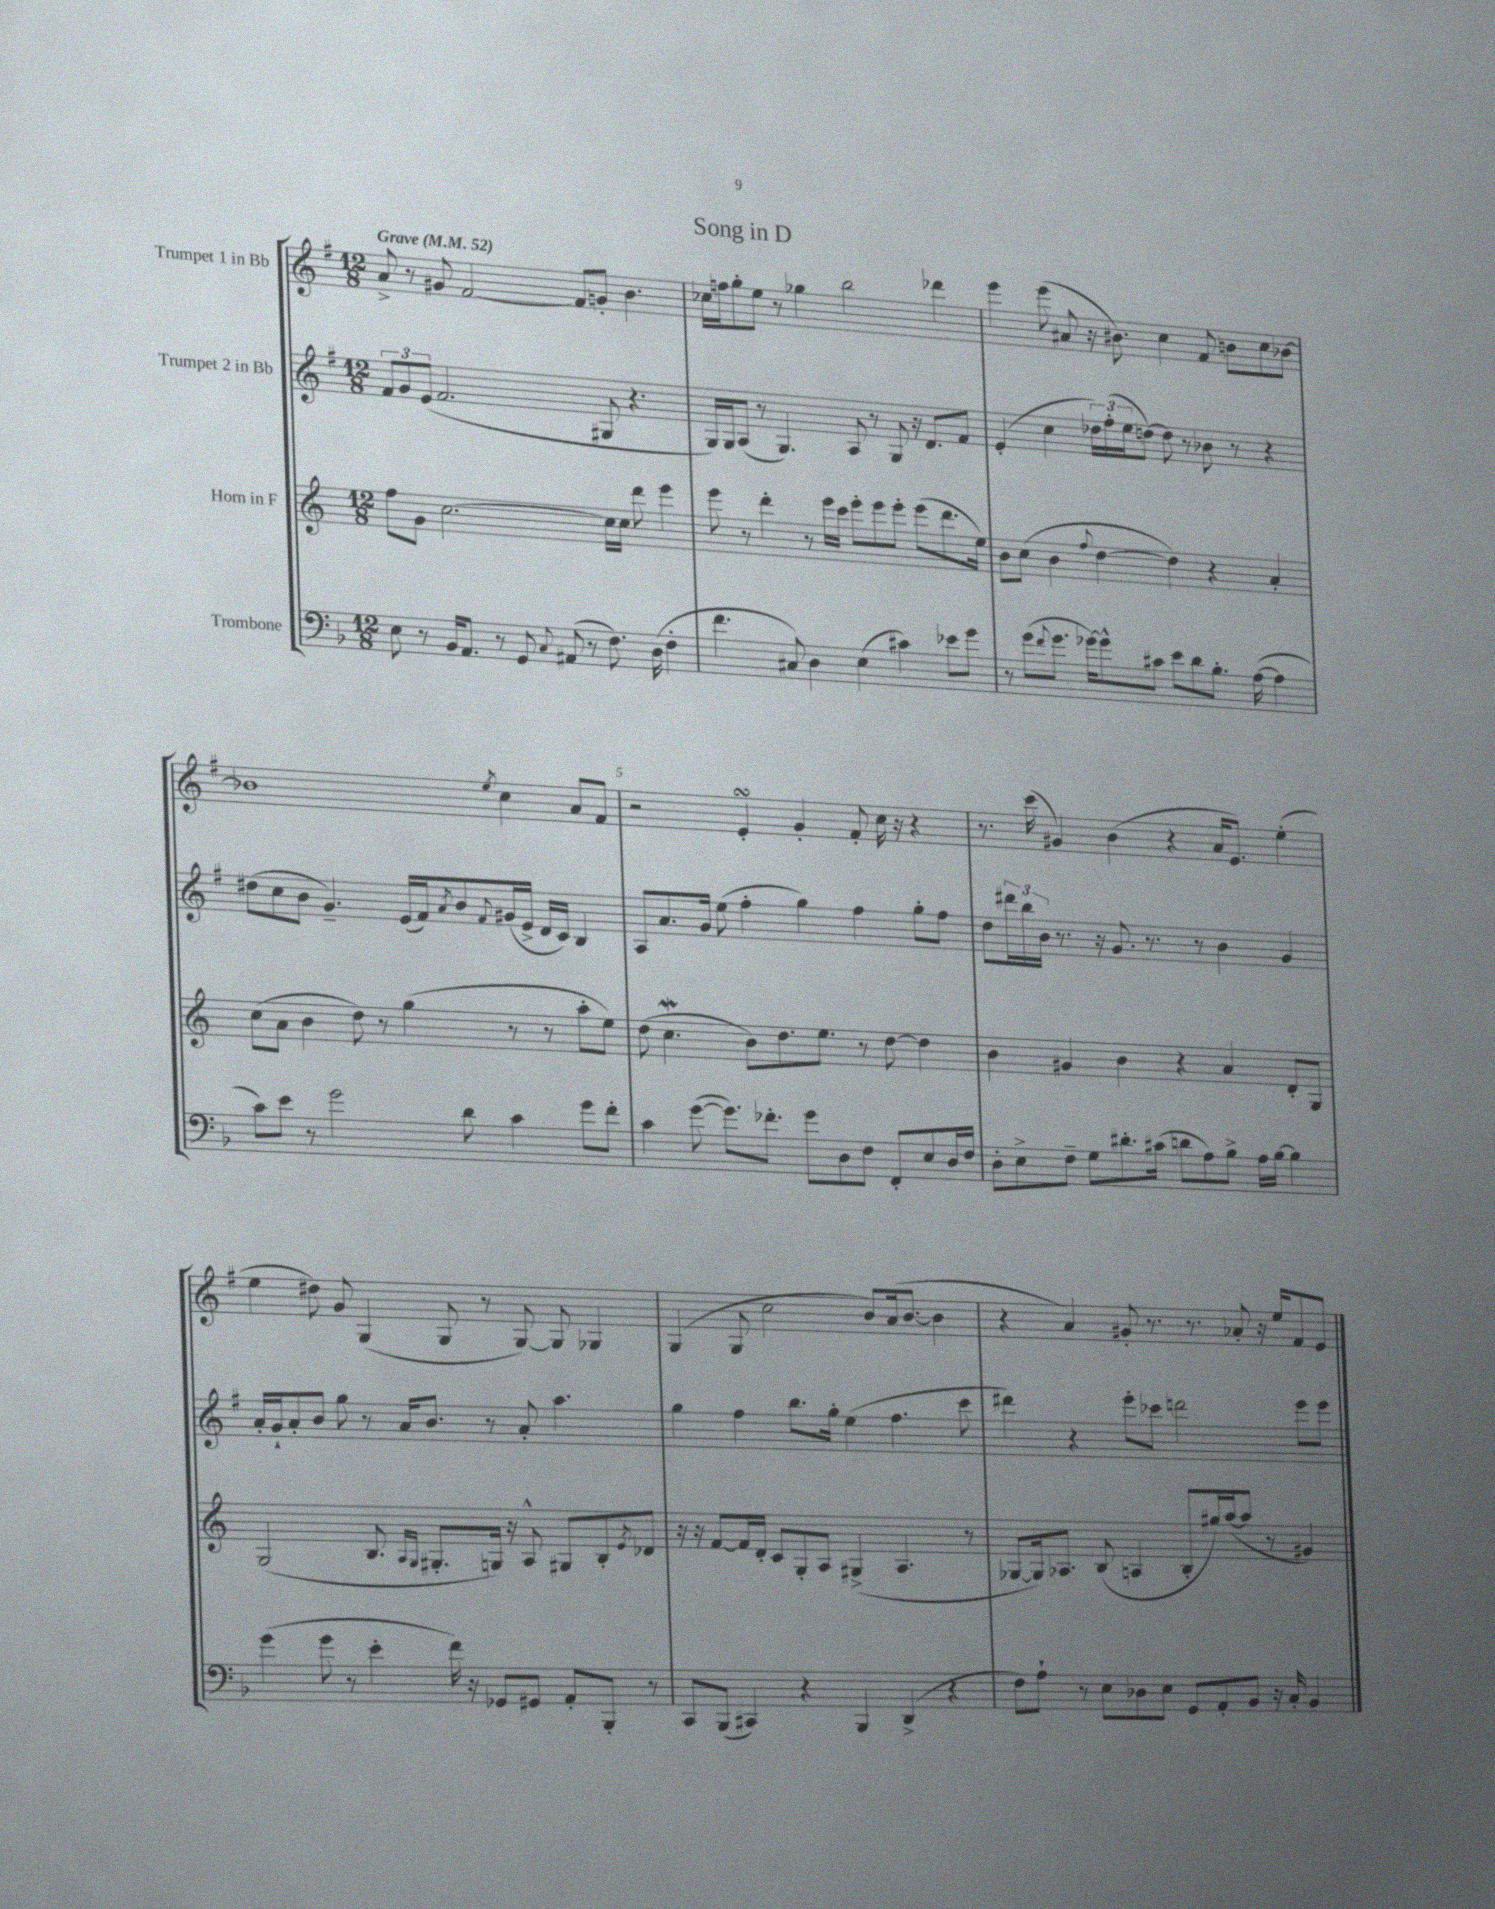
\header { title = "Song in D" }
<<
\new StaffGroup <<
\new Staff = "s0" \with { instrumentName = "Trumpet 1 in Bb" } {
    \clef treble \key g \major \numericTimeSignature \time 12/8 \tempo "Grave" 4 = 52
    a'8-> r8 gis'8 fis'2~ fis'8 g'8-. b'4. |
    ces''16 f''16 g''8-. e''8 r8 ges''4 b''2 des'''4 |
    e'''4 e'''8( ais'8 r16 bis'8.) c''4 fis'8 b'8 c''8 bes'8~ |
    bes'1 \acciaccatura { e''8 } c''4 a'8 fis'8 |
    r2 e'4-.\turn g'4-. fis'8-. c''16 r16 r4 |
    r8. c'''16( gis'4) b'4( r4 a'16 e'8.) e''4-.( |
    e''4 dis''8) g'8 g4( g8 r8 g8~) g8 ges4 |
    g4( g8 c''2 b'8) a'16( b'8.~ b'4 |
    r4 a'4) gis'8-. r8. r8. aes'8-. r16 e''16 fis'8 e'8 \bar "|." |
}
\new Staff = "s1" \with { instrumentName = "Trumpet 2 in Bb" } {
    \clef treble \key g \major \numericTimeSignature \time 12/8
    \tuplet 3/2 { fis'8 g'8 e'8( } fis'2. gis8 r4. |
    g16) g16 a8( r8 g4.) a8 r8 g8 r16 d'8. fis'8 |
    e'4-.( c''4 \tuplet 3/2 { des''16) fis''16-.( e''16 } d''8~) d''8 r8 bes'8 r8 r4 |
    dis''8( c''8 b'8 g'4.--) e'16( fis'16) \acciaccatura { a'8 } b'8 \appoggiatura { fis'8 } gis'16( e'16-> d'16 c'16) b4 |
    a8 a'8. g'16 e''8( fis''4-. g''4) fis''4 g''8-. fis''8 |
    d''8 \tuplet 3/2 { dis'''16 b''16 b'16 } r8. r16 g'8. r8. r8 b'4 g'4 |
    a'16-. g'16-! a'8-. b'8 g''8 r8 a'16 b'8. r8 a'8-. a''4. |
    g''4 fis''4 b''8. g''16-. e''4( fis''4. c'''8 |
    dis'''4) r4 e'''8-. ces'''8 d'''2 e'''8 e'''8 \bar "|." |
}
\new Staff = "s2" \with { instrumentName = "Horn in F" } {
    \clef treble \key c \major \numericTimeSignature \time 12/8
    f''8 g'8 c''2.~ c''16 c''16 d'''8 e'''4 |
    e'''8 r8 d'''4-. r8 e'''16 c'''16 e'''8-. e'''8 e'''8-. e'''8( d'''8. e''16) |
    b'8 c''8( b'4 \appoggiatura { f''8 } d''4~ d''4) r4 a'4-. |
    c''8( a'8 b'4 d''8) r8 g''4( r8 r8 a''8-. e''8) |
    d''8( c''4.\mordent b'8) d''8. e''8. r8 d''8~ d''4 |
    b'4 gis'4 b'4 r4 a'4 d'8-. g8 |
    g2( b8. \grace { a16 g16 } gis8.-. g16) r16 a8-^ gis8 b8-. \acciaccatura { e'8 } des'8 |
    r16 r16 f'8~ f'16 d'16-. c'8 g8-. a8 gis4->( a4. r8 |
    ges8~ ges16) aes8. b8( a4 b8-. gis''16) a''16~( a''8 r8 gis'4) \bar "|." |
}
\new Staff = "s3" \with { instrumentName = "Trombone" } {
    \clef bass \key f \major \numericTimeSignature \time 12/8
    e8 r8 bes,16 a,8. r8 g,8 \appoggiatura { c8 } ais,8( r8 f8.) d16( f4-. |
    f'4. cis8) d4 e4( cis'4) ees'8 g'8 |
    r8 g'8( \appoggiatura { f'8 } g'8. ges'16~) ges'8-^ cis'8 e'8 d'8 bes8.-. a16~( a4 |
    c'8) e'8 r8 g'2 d'8 c'4 g'8 f'8-. |
    c'4 g'8~( g'8.) fes'8.-. g'8 d8 f8 f,8-. e8 d16 f16 |
    d8-. e8-> f8-- g8 dis'8.-. cis'16( d'8 a8) bes8-> a16 bes16~ bes4 |
    g'4( g'8 r8 e'4-. f'16) r16 ges,8 gis,8 a,8-. bes,,8-. r8 |
    c,8 bes,,8( cis,4) r4 bes,,4 d,4->( r4 |
    f8) a8-! r8 e8 des8 e8 g,8 a,8-. bes,8 r16 c16-. bes,4 \bar "|." |
}
>>
>>
\layout { \context { \Score \override BarNumber.break-visibility = ##(#f #t #t) barNumberVisibility = #(every-nth-bar-number-visible 5) } }
